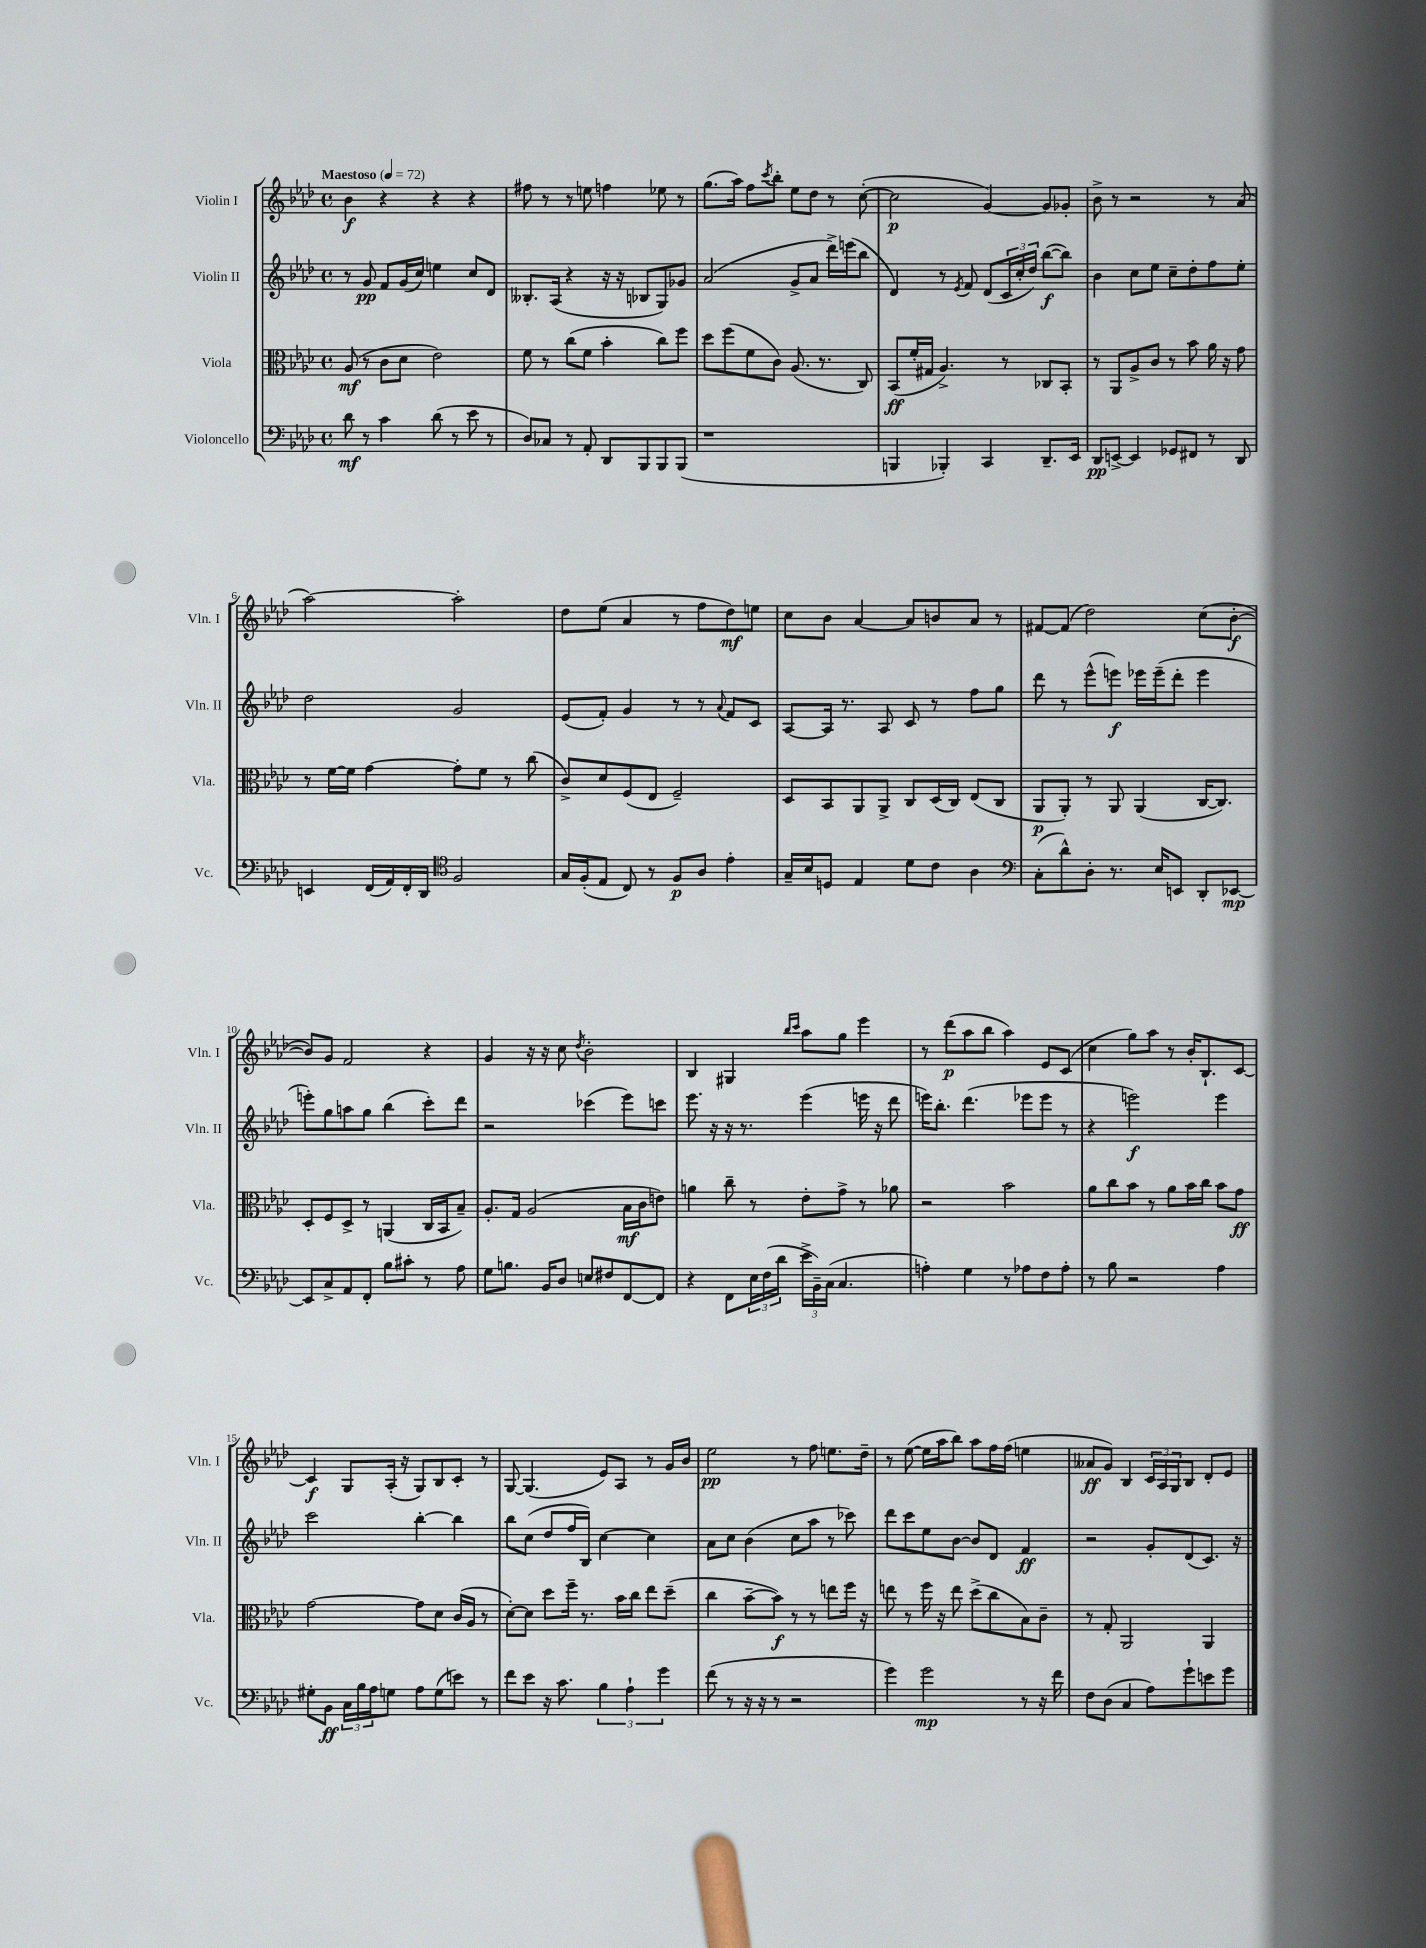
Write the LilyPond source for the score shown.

<<
\new StaffGroup <<
\new Staff = "s0" \with { instrumentName = "Violin I" shortInstrumentName = "Vln. I" } {
    \clef treble \key aes \major \defaultTimeSignature \time 4/4 \tempo "Maestoso" 4 = 72
    bes'4\f r4 r4 r4 |
    fis''8 r8 r8 e''8 f''4 ees''8 r8 |
    g''8.( aes''16) f''8 \acciaccatura { c'''8 } bes''8-. ees''8 des''8 r8 c''8~-.( |
    c''2\p g'4~) g'8 ges'8-. |
    bes'8-> r8 r2 r8 aes'8( |
    aes''2~) aes''2-. |
    des''8 ees''8( aes'4 r8 f''8 des''8\mf) e''8 |
    c''8 bes'8 aes'4~ aes'8 b'8 aes'8 r8 |
    fis'8~ fis'8( des''2) c''8( bes'8~-.\f |
    bes'8) g'8 f'2 r4 |
    g'4 r16 r16 c''8 \acciaccatura { des''8 } bes'2-. |
    bes4 gis4 \grace { bes''16 c'''16 } aes''8 g''8 ees'''4 |
    r8 des'''8\p( aes''8 bes''8 aes''4) ees'8 c'8( |
    c''4 g''8) aes''8 r8 bes'16-. bes8.-! c'8~ |
    c'4\f g8 aes16-.( r16 g8) bes8 c'8-. r8 |
    g8~ g4.( ees'8) aes8 r8 g'16 bes'16 |
    ees''2\pp r8 f''8 e''8. des''16-- |
    r8 ees''8~( ees''16 aes''16 bes''8) aes''8 f''16 f''16( e''4 |
    aeses'8\ff g'8) bes4 \tuplet 3/2 { c'16 aes16 g16 } bes8 des'8-. ees'8 \bar "|." |
}
\new Staff = "s1" \with { instrumentName = "Violin II" shortInstrumentName = "Vln. II" } {
    \clef treble \key aes \major \defaultTimeSignature \time 4/4
    r8 g'8\pp f'8 g'16( c''16) e''4 c''8 des'8 |
    beses8.-. aes16( r4 r16 r16 bes8 g8) ges'8 |
    aes'2( g'8-> aes'8 des'''16->) e'''16( bes''8 |
    des'4) r8 \acciaccatura { ees'8 } f'8 des'8( \tuplet 3/2 { c'16 c''16-. des''16) } bes''8~\f( bes''8) |
    bes'4 c''8 ees''8 c''8-- des''8-. f''8 ees''8-. |
    des''2 g'2 |
    ees'8( f'8-.) g'4 r8 r8 \appoggiatura { aes'8 } f'8 c'8 |
    aes8~ aes16 r8. aes8 c'8 r8 f''8 g''8 |
    des'''8 r8 ees'''8-^( e'''8\f) ees'''16 ees'''16--( des'''8-. ees'''4 |
    e'''8-.) g''8 a''8 g''8 bes''4( c'''8-.) des'''8 |
    r2 ces'''4( ees'''8) c'''8 |
    ees'''8. r16 r16 r8. ees'''4( e'''16 r16 des'''8 |
    e'''16) bes''8.-. des'''4.( ees'''8 ees'''8 r8 |
    r4 e'''2\f) e'''4 |
    c'''2 bes''4~-. bes''4 |
    bes''8 c''8( des''8 f''16 bes16) c''4~ c''4 |
    aes'8 c''8 bes'4( c''8 aes''8 r8 ces'''8) |
    des'''8 c'''8 ees''8 bes'8~ bes'8 des'8 f'4\ff |
    r2 g'8-. des'8( c'8.) r16 \bar "|." |
}
\new Staff = "s2" \with { instrumentName = "Viola" shortInstrumentName = "Vla." } {
    \clef alto \key aes \major \defaultTimeSignature \time 4/4
    aes8\mf( r8 c'8 des'8 ees'2) |
    f'8 r8 c''8( f'8 bes'4-. c''8) f''8 |
    des''8 f''8( f'8 c'8) aes8.( r8. c8) |
    bes,8\ff( f'16-. gis16 aes4.->) r8 ces8 bes,8-. |
    r8 aes,8 aes8-> c'8 r8 bes'8 aes'16 r16 g'8 |
    r8 f'16~ f'16 g'4~ g'8-. f'8 r8 c''8( |
    c'8->) des'8 f8( ees8 f2--) |
    des8 bes,8 aes,8 aes,8-> c8 des16( c16) ees8( c8 |
    aes,8\p aes,8-.) r8 aes,8 aes,4( c16~ c8.) |
    des8-. f8 des8-> r8 a,4( c16 bes,16 bes8--) |
    aes8.-. g16 aes2( bes16\mf c'16 e'8) |
    a'4 c''8-- r8 ees'8-. g'8-> r8 aes'8 |
    r2 bes'2 |
    aes'8 c''8 bes'8 r8 aes'8 bes'16 c''16 bes'8 g'8\ff |
    g'2~ g'8 des'8 c'16( aes16 r8 |
    des'8~-.) des'8 des''8 f''16-- r8. bes'16 c''16 ees''8 des''8--( |
    c''4 bes'8~-- bes'8\f) r8 r8 e''8 f''16 r16 |
    e''8 r8 f''16 r16 e''8 des''8->( c''8 bes8) c'8-- |
    r8 g8-. aes,2 aes,4 \bar "|." |
}
\new Staff = "s3" \with { instrumentName = "Violoncello" shortInstrumentName = "Vc." } {
    \clef bass \key aes \major \defaultTimeSignature \time 4/4
    des'8\mf r8 c'4 des'8( r8 ees'8 r8 |
    des8) ces8 r8 aes,8-. des,8 bes,,8 bes,,8 bes,,8( |
    r1 |
    b,,4 bes,,4-.) c,4 des,8.-- ees,16 |
    des,8\pp e,8~-> e,4 ges,8 fis,8 r8 des,8 |
    e,4 f,16( aes,16) f,16-. des,16 \clef tenor f2 |
    g16 f16-.( ees8 c8) r8 f8\p aes8 ees'4-. |
    g16-- bes16 d8 ees4 des'8 c'8 aes4 |
    \clef bass c8-.( des'8-^) des8-. r8. ees16 e,8 des,8-. ees,8~\mp |
    ees,8 c8-> aes,8 f,8-. bes8 cis'8-. r8 aes8 |
    g8 b8. bes,16 des8 e8 fis8 f,8~ f,8 |
    r4 f,8 \tuplet 3/2 { ees16 f16( des'16 } \tuplet 3/2 { ees'16-> bes,16--) c16( } c4. |
    a4-.) g4 r8 aes8 f8 aes8-. |
    r8 bes8 r2 aes4 |
    gis8-. bes,8\ff \tuplet 3/2 { c16 bes16 aes16 } g8 aes8 g8( e'8) r8 |
    f'8 ees'8 r16 c'8. \tuplet 3/2 { bes4 aes4-! g'4 } |
    f'8( r8 r16 r16 r8 r2 |
    g'4) g'2\mp r8 r16 f'16 |
    f8 des8( c4 aes8) g'8-! e'8 g'8 \bar "|." |
}
>>
>>
